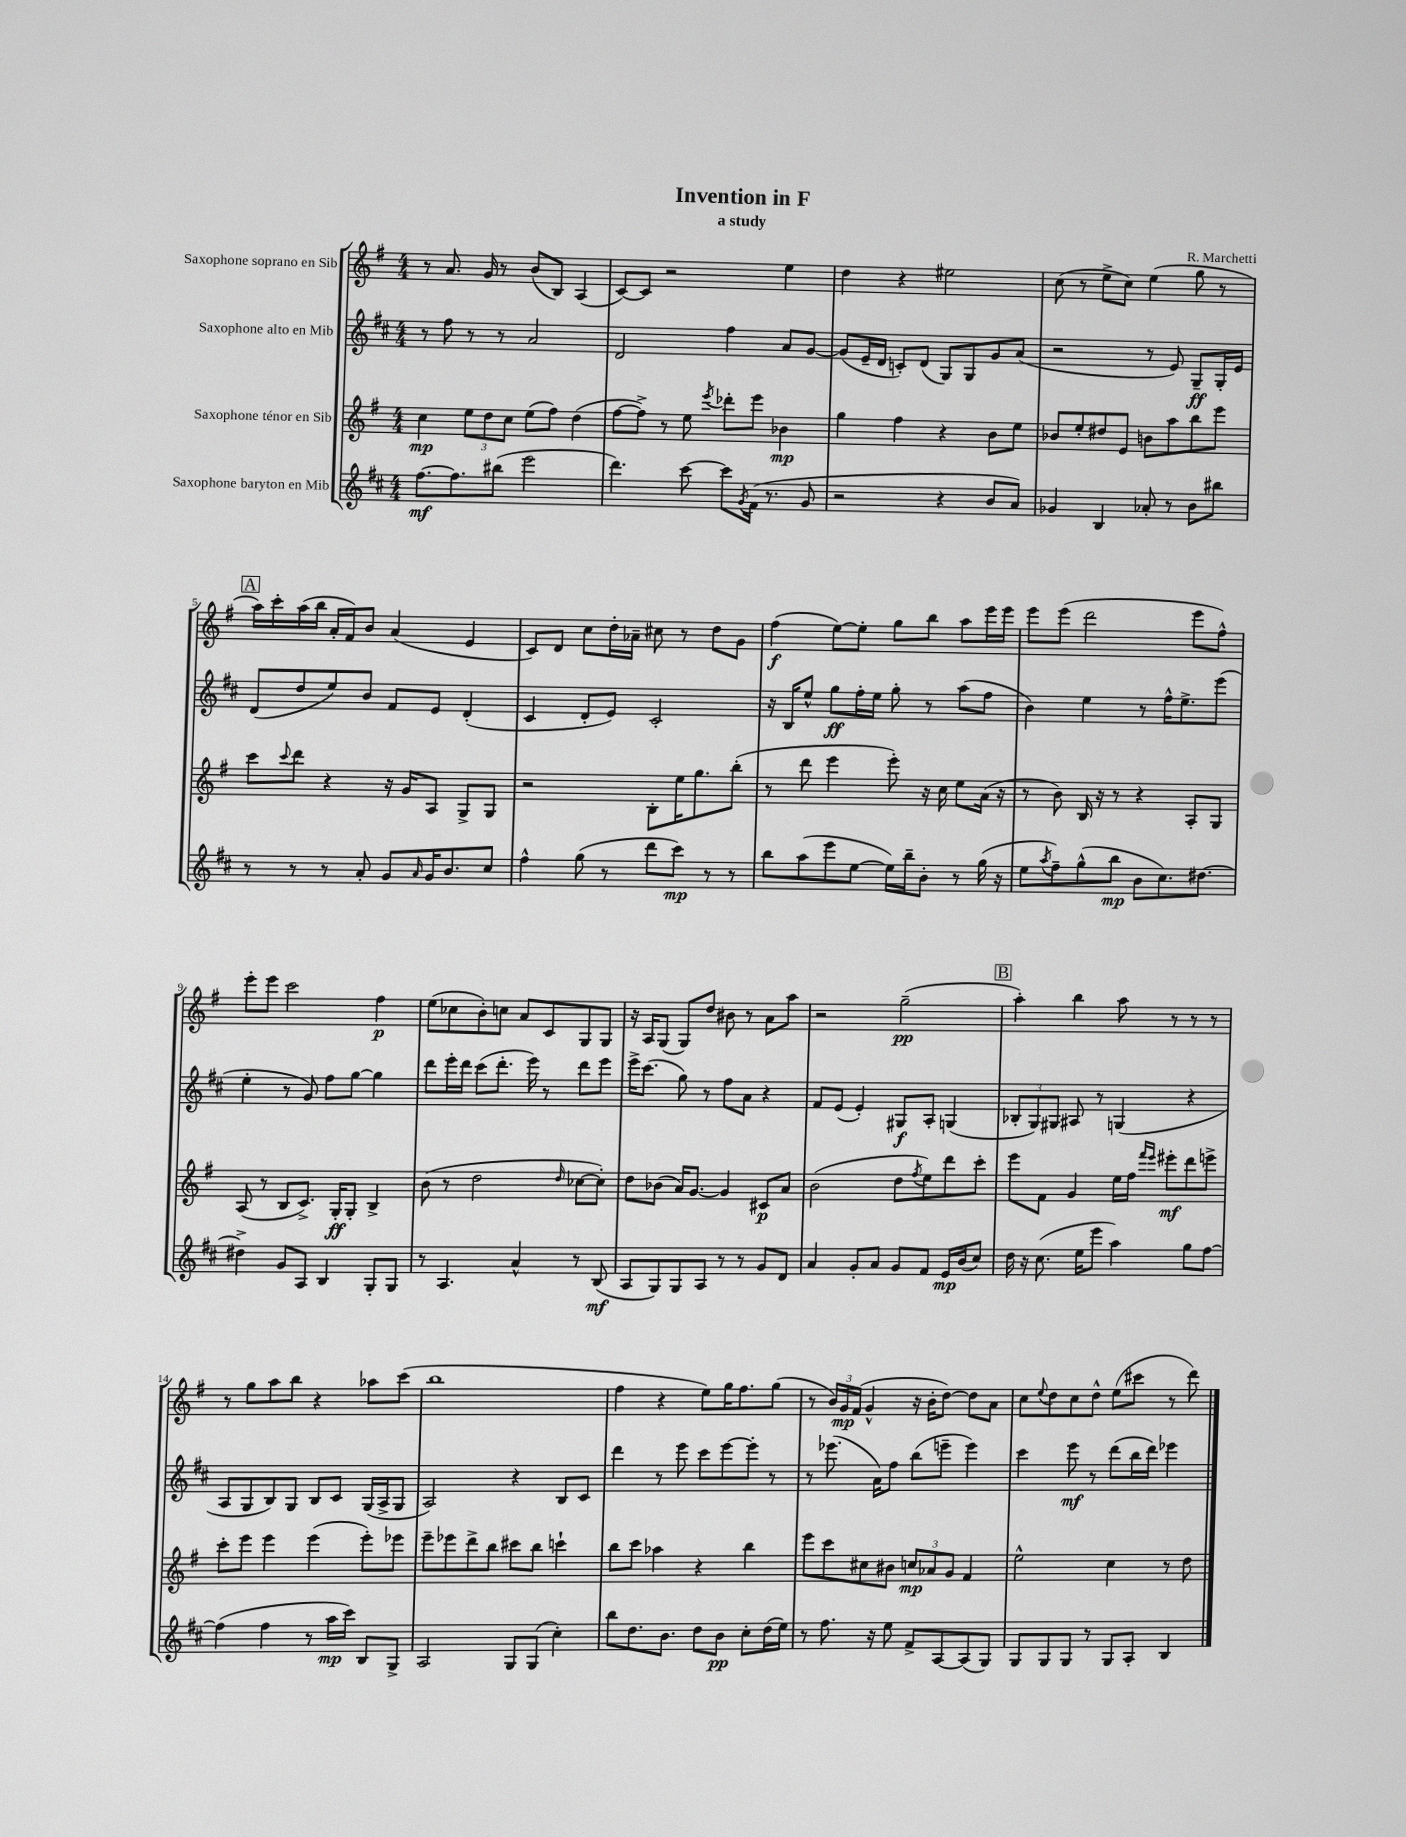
\header { title = "Invention in F" composer = "R. Marchetti" subtitle = "a study" }
<<
\new StaffGroup <<
\new Staff = "s0" \with { instrumentName = "Saxophone soprano en Sib" } {
    \clef treble \key g \major \numericTimeSignature \time 4/4
    r8 a'8. g'16 r8 b'8( b8) a4( |
    c'8~) c'8 r2 e''4 |
    d''4 r4 eis''2 |
    c''8( r8 e''8-> c''8) e''4( g''8 r8 |
    \mark \markup { \box "A" } a''16) c'''16-. a''16( b''16 a'16-. fis'16) b'8 a'4( e'4 |
    c'8) d'8 c''8 d''16-. aes'16-- cis''8 r8 d''8 g'8 |
    fis''4\f( e''8~) e''8-. g''8 b''8 a''8 e'''16 e'''16 |
    e'''8 e'''8( d'''2 e'''8 fis''8-^) |
    e'''8-. e'''8 c'''2 fis''4\p |
    e''8( ces''8 b'8-.) c''8 a'8 c'8 g8 g8 |
    r16 a16 g8( g8) d''8 bis'8 r8 a'8 a''8 |
    r2 g''2--\pp( |
    \mark \markup { \box "B" } a''4-.) b''4 a''8 r8 r8 r8 |
    r8 g''8 a''8 b''8 r4 aes''8 c'''8( |
    b''1 |
    fis''4 r4 e''8) g''16 fis''8. g''8( |
    r8 \tuplet 3/2 { b'16) g'16\mp fis'16( } g'4-^ r16 b'16-. d''8~) d''8 a'8 |
    c''8 \appoggiatura { e''8 } d''8 c''8 d''8-^ e''8( cis'''8 r8 d'''8) \bar "|." |
}
\new Staff = "s1" \with { instrumentName = "Saxophone alto en Mib" } {
    \clef treble \key d \major \numericTimeSignature \time 4/4
    r8 fis''8 r8 r8 a'2 |
    d'2 fis''4 a'8 g'8~ |
    g'8( e'16-- d'16 c'8-.) d'8( g8) g8 g'8 a'8( |
    r2 r8 e'8) g8--\ff g16-. e'16 |
    \mark \markup { \box "A" } d'8( d''8 e''8) b'8 fis'8 e'8 d'4-.( |
    cis'4 d'8-. e'8) cis'2-. |
    r16 b16 e''8-^ g''8\ff fis''16-. e''16 g''8-. r8 a''8( fis''8 |
    b'4) e''4 r8 fis''16-^ e''8.-> e'''8( |
    e''4-. r8 g'8) fis''8 g''8~ g''4 |
    d'''8 e'''16-. d'''16 cis'''8( d'''8.-. e'''16) r8 d'''8 e'''8 |
    e'''16-> cis'''8.( g''8) r8 fis''8 a'8 r4 |
    fis'8 e'8( e'4-.) gis8\f a8-. g4( |
    \mark \markup { \box "B" } \tuplet 3/2 { bes8-. g8) gis8 } ais8 r8 g4( r4 |
    a8 g8 b8) g8 b8 cis'8 g16( a16-> g8 |
    a2) r4 b8 cis'8 |
    d'''4 r8 e'''8 cis'''8 e'''8~ e'''8-. r8 |
    r8 ees'''8.( a'16) fis''8 b''8( e'''8-- e'''4) |
    cis'''4 e'''8\mf r8 d'''8( b''16 d'''16) ees'''4 \bar "|." |
}
\new Staff = "s2" \with { instrumentName = "Saxophone ténor en Sib" } {
    \clef treble \key g \major \numericTimeSignature \time 4/4
    c''4\mp \tuplet 3/2 { e''8 d''8 c''8 } e''8( fis''8) d''4( |
    fis''8~ fis''8->) r8 e''8 \acciaccatura { e'''8 } des'''8-. e'''8 bes'4\mp |
    g''4 fis''4 r4 b'8 e''8 |
    bes'8 e''8-. dis''8 e'8 b'8 a''8 b''8 e'''8 |
    \mark \markup { \box "A" } c'''8 \appoggiatura { c'''8 } d'''8 r4 r16 g'16 a8 g8-> g8 |
    r2 b8-. e''16 g''8. b''8-.( |
    r8 d'''8 e'''4 e'''8-.) r16 c''16 e''8 a'16( r16 |
    r8 b'8) b16 r16 r8 r4 a8-. g8 |
    a8( r8 b8 c'8.->) g16-.\ff g8-. b4-> |
    b'8( r8 d''2 \grace { d''16 } ces''8~ ces''8-.) |
    d''8 bes'8( a'16) g'8.~ g'4 cis'8\p a'8 |
    b'2( d''8 \acciaccatura { fis''8 } e''8) d'''8 c'''8-. |
    \mark \markup { \box "B" } e'''8 fis'8 g'4 e''16 fis''16 \grace { fis'''16 e'''16 } eis'''8-.\mf d'''8 e'''8-> |
    c'''8-. e'''8 e'''4 e'''4( e'''8-.) ees'''8 |
    e'''8-- ees'''8 d'''8-> b''8 cis'''8 b''8 c'''4-! |
    b''8 c'''8 aes''4 r4 b''4 |
    e'''8 c'''8 cis''8 bis'8 \tuplet 3/2 { c''8\mp aes'8 g'8 } fis'4 |
    e''2-^ c''4 r8 d''8 \bar "|." |
}
\new Staff = "s3" \with { instrumentName = "Saxophone baryton en Mib" } {
    \clef treble \key d \major \numericTimeSignature \time 4/4
    fis''8.~\mf fis''8. bis''8( e'''2 |
    d'''4.) cis'''8~ cis'''8 \acciaccatura { g'8 } fis'16( r8. g'8 |
    r2 r4 b'8 a'8) |
    ges'4 b4 aes'8-. r8 b'8 bis''8 |
    \mark \markup { \box "A" } r8 r8 r8 a'8-. g'8 \grace { a'16 } g'16 b'8. cis''8 |
    fis''4-^ g''8( r8 d'''8 cis'''8\mp) r8 r8 |
    b''8 a''8( e'''8 e''8~ e''16) b''16-- b'8-. r8 g''16( r16 |
    e''8 \acciaccatura { a''8 } fis''8--) g''8-^( b''8\mp b'8 cis''8.) dis''8.~ |
    dis''4-> g'8 a8 b4 g8-. g8 |
    r8 a4. a'4-^ r8 b8\mf( |
    a8 g8) g8 a8 r8 r8 g'8 d'8 |
    a'4 g'8-. a'8 g'8 fis'8 e'16\mp b'16( cis''8) |
    \mark \markup { \box "B" } d''16 r16 cis''8.( e''16 e'''8 a''4) g''8 fis''8~ |
    fis''4( fis''4 r8 a''16\mp cis'''16) b8 g8-> |
    a2 g8 g8( cis''4-.) |
    b''8 d''8. b'8. d''8 b'8\pp cis''8-. d''16( e''16) |
    r8 fis''8. r16 e''8 fis'8-> a8~ a8( g8) |
    g8 g8 g8 r8 g8 a8-. b4 \bar "|." |
}
>>
>>
